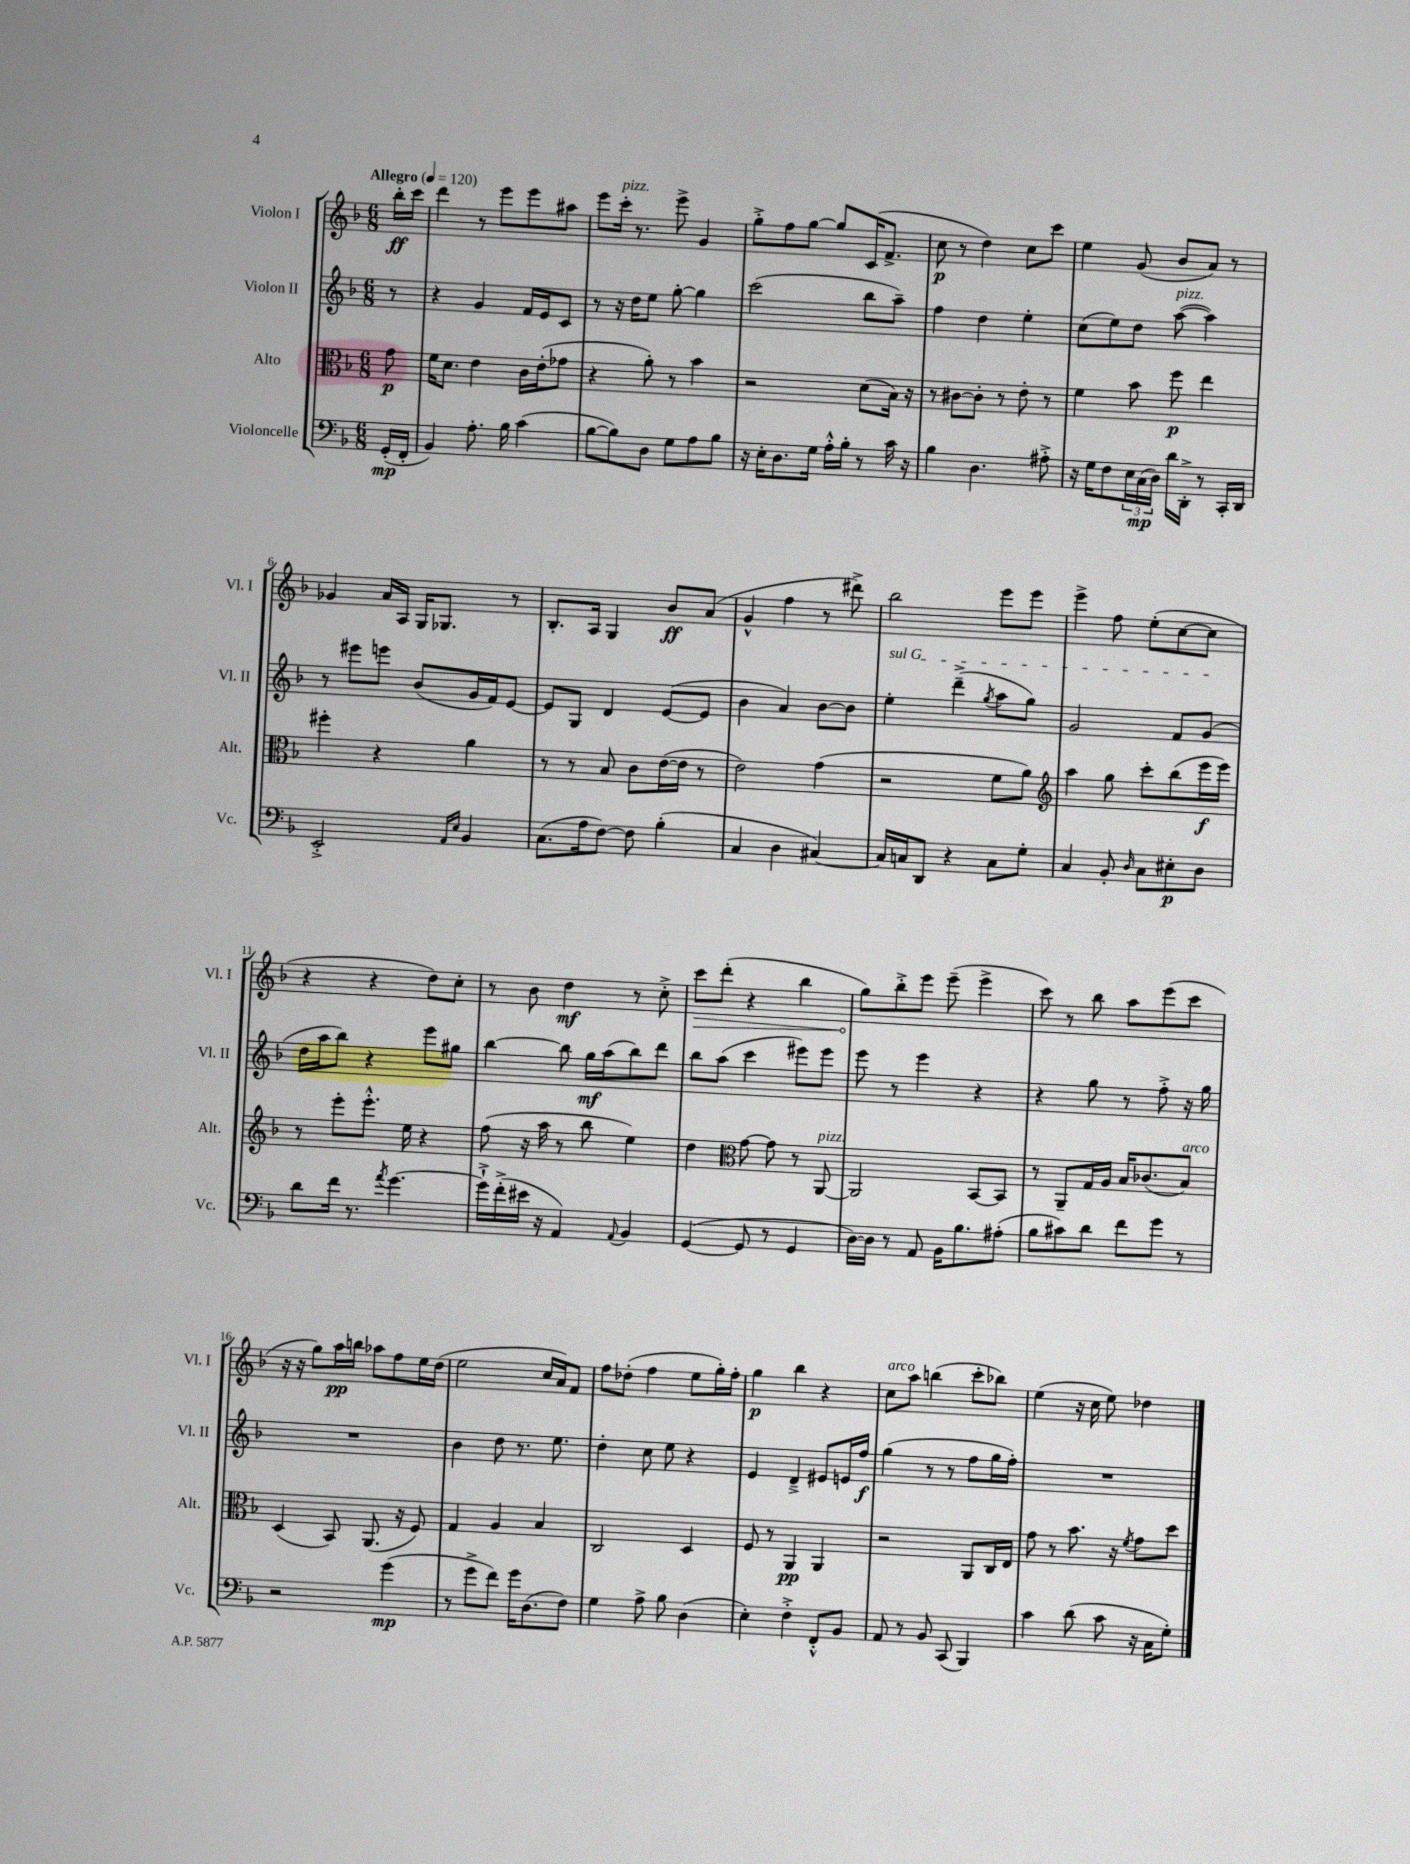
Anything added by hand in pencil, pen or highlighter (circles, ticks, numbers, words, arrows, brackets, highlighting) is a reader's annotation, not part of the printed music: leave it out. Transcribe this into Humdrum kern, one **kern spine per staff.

**kern	**kern	**kern	**kern
*staff4	*staff3	*staff2	*staff1
*clefF4	*clefC3	*clefG2	*clefG2
*k[b-]	*k[b-]	*k[b-]	*k[b-]
*M6/8	*M6/8	*M6/8	*M6/8
*MM120	*MM120	*MM120	*MM120
(16GG'	8g	8r	16bb-'
16FF'	.	.	16ccc
=	=	=	=
4BB-)	16f	4r	4ddd
.	8.d	.	.
8.A'	4e	4g	8r
.	.	.	8eee
16B-	.	.	.
(4c	16c	16f	8eee
.	(16e'	16e	.
.	8g-	8c	8aa#
=	=	=	=
[8B-	4r	8r	8eee
8B-])	.	16r	16ccc'
.	.	16dd	8.r
8D	8a')	8ee	.
8G	8r	[8gg'	8eee^
8A	4b-	4gg]	4g
8B-	.	.	.
=	=	=	=
16r	2r	(2ccc	8gg'^
16E'	.	.	.
8.D	.	.	8ff
.	.	.	[8gg
16G	.	.	.
16A'^^	.	.	8gg]
16B-'	.	.	.
8r	(8d	8bb-	(16c
.	.	.	8.f^
16c	16B-)	8aa~)	.
16r	16r	.	.
=	=	=	=
4B-	8r	4ff	8cc
.	[8c#	.	8r
4.D	8c#']	4dd	4dd)
.	8r	.	.
.	8e'	4ee'	8cc
8A#'^	8r	.	8ccc
=	=	=	=
16r	4f	(8cc	4ee
16G	.	.	.
8F	.	8ee)	.
24E	8b-	8dd	(8g
(24C	.	.	.
24D)	.	.	.
16d	8ff	([8aa	8b-
16DD'^	.	.	.
8r	4ee	4aa])	8a)
16CC'	.	.	8r
16DD	.	.	.
=	=	=	=
2EE'^	4ff#'	8r	4g-
.	.	8eee#	.
.	4r	8eee	16a
.	.	.	16A
.	.	(8b-	16G
.	.	.	8.G-
16qqAA	.	.	.
16qqE	.	.	.
4BB-	4a	16g	.
.	.	16f)	.
.	.	[8e	8r
=	=	=	=
(8.C	8r	8e]	8.B-'
.	8r	8G	.
16A	.	.	16A
[8F)	8B-	4d	4G
8F]	8c	.	.
(4B-'	([16e	([8e	8b-
.	16e]	.	.
.	8r	8e]	(8a
=	=	=	=
4C	2e)	4b-	4g^^
4D	.	4a)	4ff
[4C#)	(4g	[8b-	8r
.	.	8b-]	8ddd#^)
=	=	=	=
16C#]	2r	4ee'	2bb-
16C	.	.	.
8DD	.	.	.
4r	.	(4ddd~^	.
.	.	8qgg	.
8C	8f	8aa	8eee
8G'	8a)	8gg)	8eee
=	=	=	=
*	*clefG2	*	*
4C	4aa	2g	4eee^
8BB-'	8gg	.	8ff
16qqD	.	.	.
8C	8ccc'	.	(8ee'
8E#'	(8bb-	8f	[8cc
8D	16eee	(8g	8cc]
.	16eee)	.	.
=	=	=	=
8d	8r	16dd	4r
.	.	16aa	.
16f	8eee'	8bb-)	.
8.r	.	.	.
.	8.eee'^^	4r	4r
8qa	.	.	.
[4.g	.	.	.
.	16ee	.	.
.	4r	8eee	8dd)
.	.	8gg#	8cc'
=	=	=	=
16g`^]	(8ff	[4bb-	8r
(16f'^	.	.	.
16e#	16r	.	8b-
16r	16aa	.	.
4AA)	8r	8bb-]	4dd
.	8bb-	16gg	.
.	.	(16aa	.
8qqAA	.	.	.
4BB-	4ee)	8bb-)	8r
.	.	8ddd	8cc'^
=	=	=	=
([4GG	4dd	8bb-	8ccc
.	.	(8aa	(8ddd'
*	*clefC3	*	*
8GG]	[8g	4ccc	4r
8r	8g]	.	.
4GG	8r	8eee#)	4bb-
.	[8AA	8eee#	.
=	=	=	=
[16D)	2AA]	8eee	8gg)
16D]	.	.	.
8r	.	8r	8bb-'^
8AA	.	4eee	8eee
16BB-	.	.	(8eee~
8.B-	.	.	.
.	[8BB-	4r	4eee^
(8A#'	8BB-]	.	.
=	=	=	=
8B-	8r	4r	8ccc)
8c#)	8AA~	.	8r
8d	16G	8gg	8bb-
.	16A	.	.
8f	16B-	8r	8aa
.	(8.c-	.	.
8g	.	8ff'^	(8eee
8r	8B-)	16r	8ccc
.	.	16gg	.
=	=	=	=
2r	(4D	2.r	16r
.	.	.	16r
.	.	.	8gg)
.	8BB-)	.	16aa
.	.	.	16bb
.	(8.AA	.	8aa-
(4g	.	.	8ff
.	16r	.	.
.	8F)	.	16ee
.	.	.	(16dd
=	=	=	=
8r	4G	4b-	2ee
8g^	.	.	.
8f)	4A	8dd	.
16g	.	8.r	.
(8.D	.	.	.
.	4B-	.	16cc
.	.	8.ee	16a)
8F)	.	.	8f
=	=	=	=
4G	2C	4dd'	8ff
.	.	.	(8dd-'
8A^	.	8cc	4ff
8B-	.	8ee	.
(4D	4D	4r	8ee
.	.	.	16gg')
.	.	.	16ff'
=	=	=	=
4E')	8F	4e	4gg
.	8r	.	.
4F'^	4AA	4d~^	4bb-
8FF'^^	4AA	8e#	4r
8BB-	.	16e	.
.	.	16ff	.
=	=	=	=
8AA	2r	(4gg	8cc
8r	.	.	8aa
8BB-	.	8r	(4bb
(8CC	.	8r	.
4BBB-)	8AA	8ff	8ccc'
.	16C	16gg	8bb-)
.	16E	16ff')	.
=	=	=	=
4c	8g	2.r	(4ee
.	8r	.	.
(8d	8.b-	.	16r
.	.	.	16cc
8c	.	.	8ee)
.	16r	.	.
.	8qf	.	.
16r	8g	.	4dd-
16C	.	.	.
8G')	8dd	.	.
==	==	==	==
*-	*-	*-	*-
